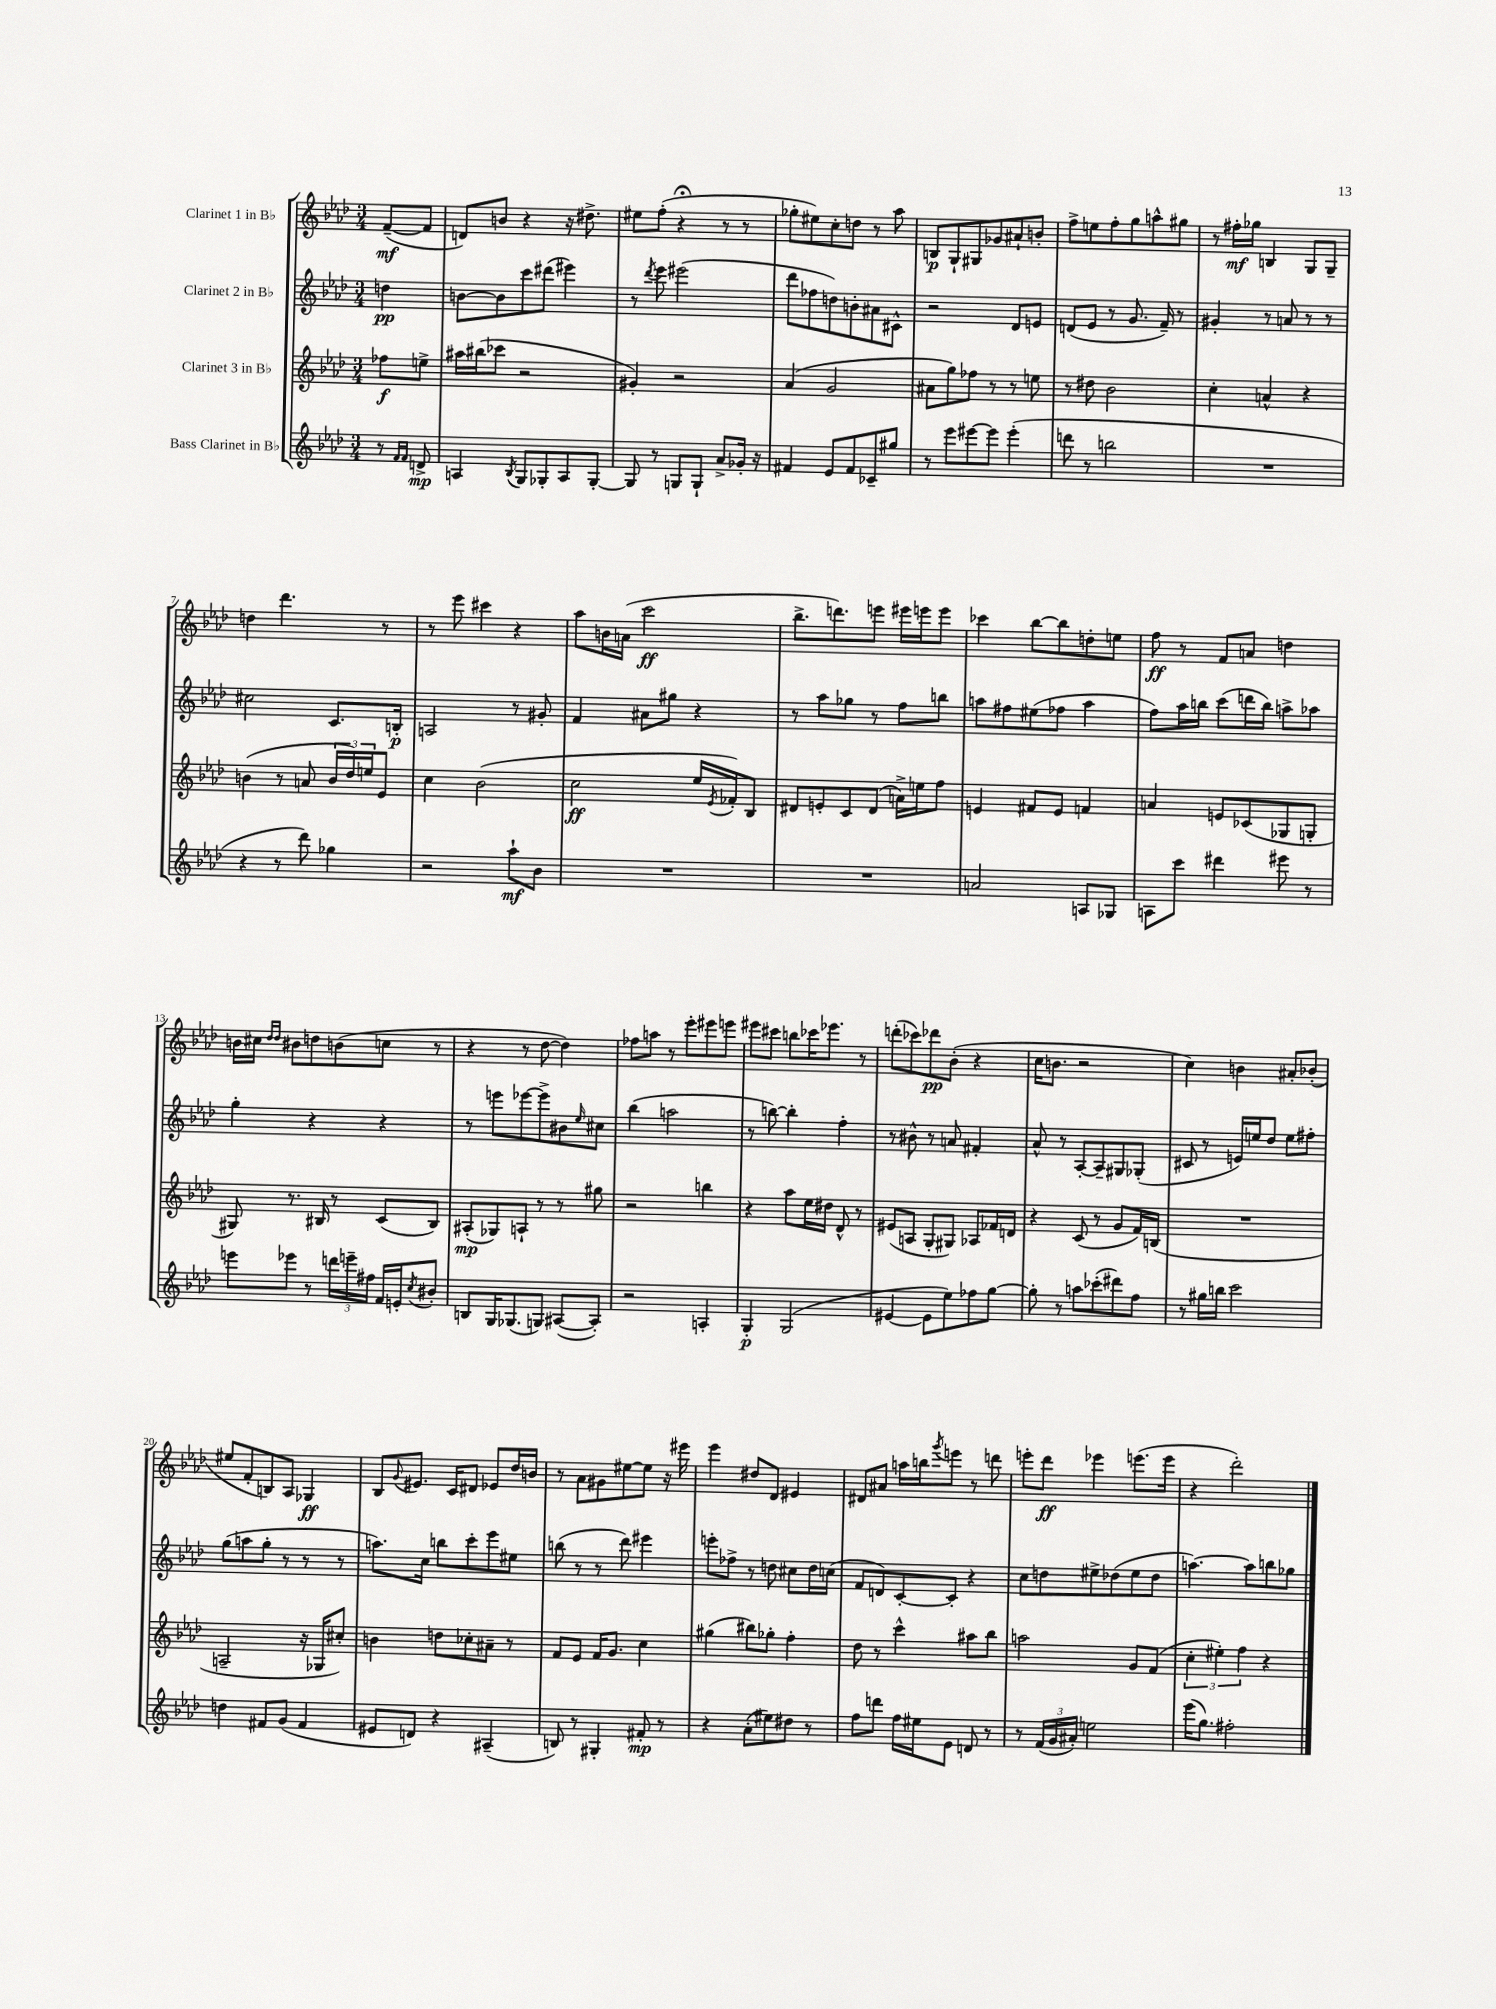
<<
\new StaffGroup <<
\new Staff = "s0" \with { instrumentName = "Clarinet 1 in Bb" } {
    \clef treble \key aes \major \numericTimeSignature \time 3/4 \partial 4
    f'8~--\mf( f'8 |
    d'8) b'8 r4 r16 dis''8.-> |
    eis''8 f''8-.( r4\fermata r8 r8 |
    ges''8-. eis''8) c''8-. d''8 r8 aes''8 |
    b8\p g8-! gis8 ges'8 ais'8-! b'8-. |
    f''8-> e''8 f''8-. g''8 a''8-^ gis''8 |
    r8 fis''16-.\mf ges''16 b4 g8 g8-- |
    d''4 des'''4. r8 |
    r8 ees'''8 cis'''4 r4 |
    aes''8 b'16 a'16( c'''2\ff |
    bes''8.-> d'''8.) e'''8 eis'''16 e'''16 e'''8 |
    ces'''4 bes''8~ bes''8 d''8-. e''8 |
    f''8\ff r8 f'8 a'8 d''4 |
    b'16 cis''16 \grace { des''16 des''16 } bis'8 d''8 b'8( c''8 r8 |
    r4 r8 des''8~ des''4) |
    fes''8 a''8 r8 ees'''8-. eis'''8 e'''8 |
    eis'''8 cis'''8 b''8 ces'''16 ees'''8. r8 |
    d'''8-.( ces'''8) des'''8\pp bes'8-.( r4 |
    c''16 b'8. r2 |
    c''4) b'4 ais'8-. bes'8-.( |
    eis''8 f'8-. b8) aes8 ges4\ff |
    bes8 \appoggiatura { g'8 } eis'8. c'16 dis'8 ees'8 des''16 b'16 |
    r8 aes'8 gis'8 eis''8~ eis''8 r16 eis'''16 |
    ees'''4 dis''8 des'8 eis'4 |
    dis'8 ais'8 a''16 b''16 \acciaccatura { g'''8 } e'''8 r8 d'''8 |
    e'''8-. des'''8\ff ees'''4 e'''8.( e'''16 |
    r4 des'''2-.) \bar "|." |
}
\new Staff = "s1" \with { instrumentName = "Clarinet 2 in Bb" } {
    \clef treble \key aes \major \numericTimeSignature \time 3/4 \partial 4
    d''4\pp |
    b'8~ b'8 c'''8 dis'''8( eis'''4) |
    r8 \acciaccatura { des'''8 } ees'''8 eis'''2( |
    des'''8 fes''8 d''8) b'8-. ais'8 cis'8-^ |
    r2 des'8 e'8 |
    d'8( ees'8 r8 g'8. f'16--) r8 |
    gis'4-. r8 a'8 r8 r8 |
    cis''2 c'8. b16-.\p |
    a2 r8 gis'8-. |
    f'4 ais'8 gis''8 r4 |
    r8 aes''8 ges''8 r8 f''8 b''8 |
    a''8 fis''8 eis''8( fes''8 a''4 |
    f''8) aes''16 b''16 c'''8( d'''16 b''16) a''8-> aes''8 |
    g''4-. r4 r4 |
    r8 e'''8 ees'''8~ ees'''8-> bis'8 \grace { ees''16 } cis''8 |
    bes''4( a''2 |
    r8 b''8~) b''4-. f''4-. |
    r8 bis'8-^ r8 a'8 fis'4-. |
    aes'8-^ r8 aes8~-. aes8-- gis8 ges8-.( |
    cis'8 r8 e'16) e''16 des''8 e''8 fis''8-. |
    g''8( a''8 g''8-. r8 r8 r8 |
    a''8.) c''16 b''8 c'''8-. ees'''8 eis''8 |
    b''8( r8 r8 des'''8) eis'''4 |
    e'''8-. fes''8-> r8 d''8 cis''8 d''16 c''16( |
    f'8 d'8) c'8~-. c'8-. r4 |
    c''8 d''8 eis''8-> des''8( eis''8 des''8 |
    a''4.~) a''8 b''8 ges''8 \bar "|." |
}
\new Staff = "s2" \with { instrumentName = "Clarinet 3 in Bb" } {
    \clef treble \key aes \major \numericTimeSignature \time 3/4 \partial 4
    fes''8\f e''8-> |
    ais''16 bis''16( ces'''8 r2 |
    gis'4-.) r2 |
    aes'4( g'2 |
    ais'8 g''8) fes''8 r8 r8 e''8 |
    r8 dis''8 bes'2 |
    c''4-. a'4-^ r4 |
    b'4( r8 a'8 \tuplet 3/2 { b'16 des''16) e''16 } ees'8 |
    c''4 bes'2( |
    c''2\ff ees''16 \acciaccatura { ees'8 } fes'16-.) bes8 |
    dis'8 e'8-. c'8 dis'8( a'16->) e''16 f''8 |
    e'4 fis'8 e'8 f'4 |
    a'4 e'8 ces'8( ges8 g8-. |
    gis8) r8. bis16 r8 c'8( bis8) |
    ais8-.\mp( ges8) a8-! r8 r8 gis''8 |
    r2 b''4 |
    r4 aes''8 ees''16 dis''16 des'8-^ r8 |
    eis'8( a8 g8-. gis8) aes8 fes'16 d'16 |
    r4 c'8( r8 g'8 f'16) b16( |
    R2. |
    a2-- r16 ges16 cis''8-.) |
    b'4 d''8 ces''8-. ais'8-- r8 |
    f'8 ees'8 f'16 g'8. c''4 |
    gis''4( bis''8) ges''8-. f''4-. |
    des''8 r8 c'''4-^ ais''8 bes''8 |
    a''2 g'8 f'8( |
    \tuplet 3/2 { c''4-. eis''4-.) f''4 } r4 \bar "|." |
}
\new Staff = "s3" \with { instrumentName = "Bass Clarinet in Bb" } {
    \clef treble \key aes \major \numericTimeSignature \time 3/4 \partial 4
    r8 \grace { f'16 f'16 } d'8->\mp |
    a4 \acciaccatura { bes8 } g8 ges8-. a8 ges8~-. |
    ges8 r8 g8 g8-! aes'8-> ges'16-. r16 |
    fis'4 ees'8 fis'8 ces'8-- gis''8 |
    r8 ees'''8 eis'''8~ eis'''8 eis'''4-.( |
    d'''8 r8 b''2 |
    R2. |
    r4 r8 des'''8) ges''4 |
    r2 aes''8-!\mf bes'8 |
    R2. |
    R2. |
    a'2 a8 ges8 |
    a8 c'''8 dis'''4 eis'''8 r8 |
    e'''8 ees'''8 r8 \tuplet 3/2 { d'''16 e'''16-- fis''16 } f'16 e'16-. \acciaccatura { c''8 } bis'8-. |
    b8 g16 ges8.( g8) ais8~( ais8-.) |
    r2 a4-. |
    g4-.\p g2( |
    eis'4~ eis'8 ees''8) fes''8 g''8~ |
    g''8-. r8 a''8 ces'''8-.( dis'''8) f''8 |
    r8 gis''16 b''16 c'''2 |
    d''4 fis'8 g'8( fis'4 |
    eis'8 d'8) r4 ais4--( |
    b8) r8 gis4-. fis'8-.\mp r8 |
    r4 aes'8-.( eis''8) dis''8 r8 |
    f''8 d'''8 f''16 eis''16 ees'8 d'8 r8 |
    r8 \tuplet 3/2 { f'16( g'16 ais'16-.) } e''2 |
    ees'''16( g''8.) fis''2-. \bar "|." |
}
>>
>>
